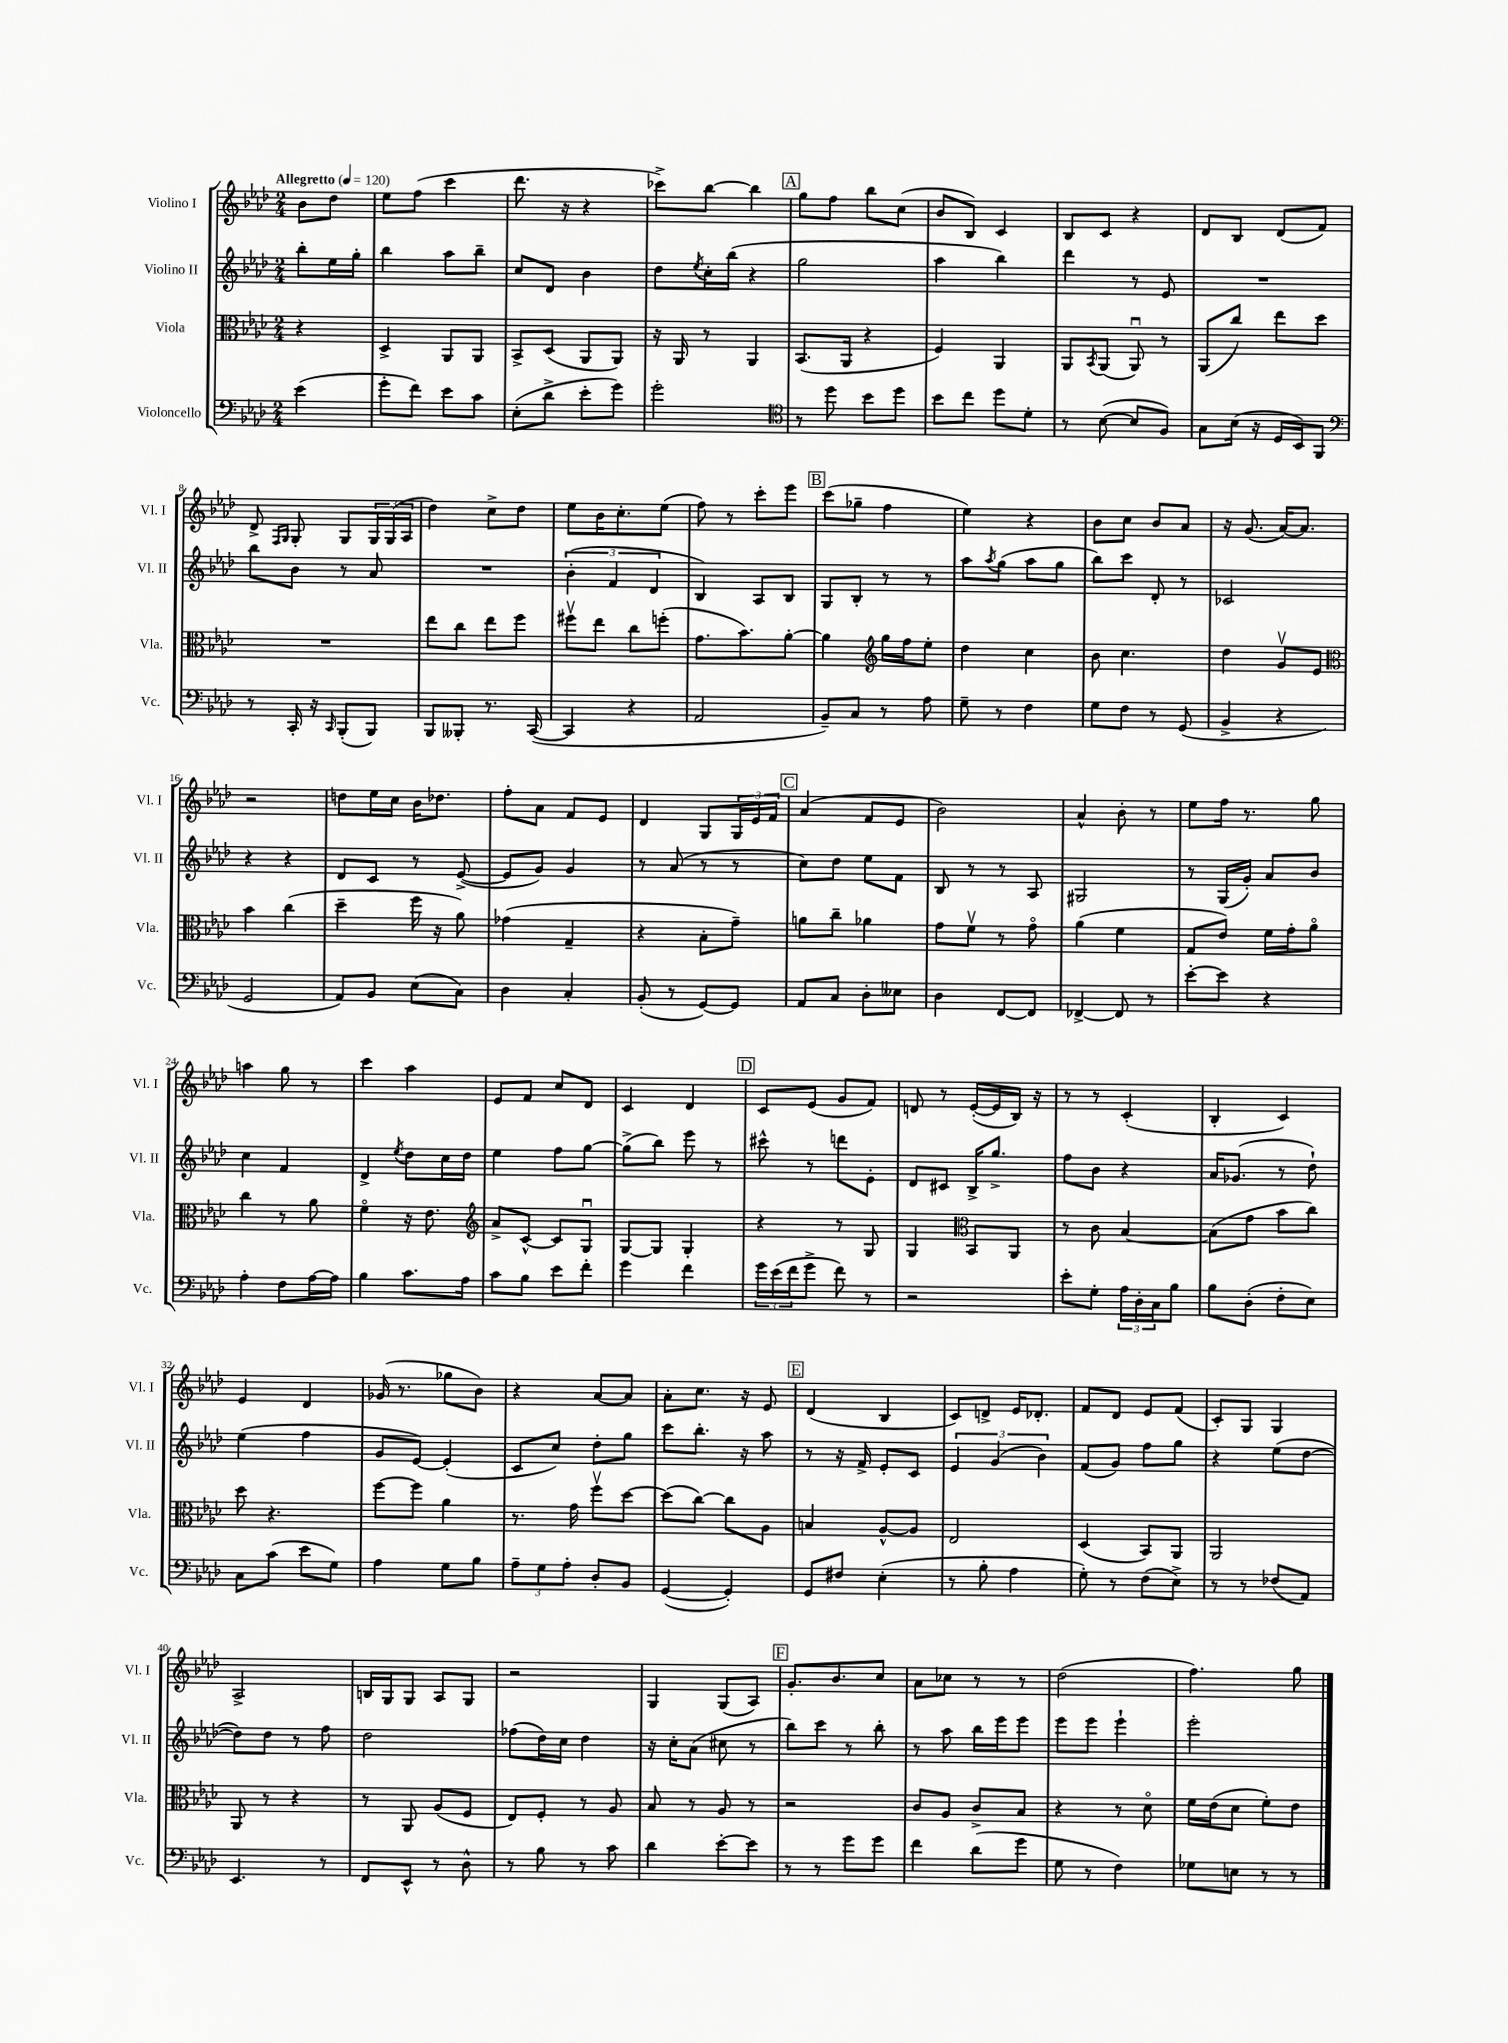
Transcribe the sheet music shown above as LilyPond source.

<<
\new StaffGroup <<
\new Staff = "s0" \with { instrumentName = "Violino I" shortInstrumentName = "Vl. I" } {
    \clef treble \key aes \major \numericTimeSignature \time 2/4 \partial 4 \tempo "Allegretto" 4 = 120
    bes'8 des''8 |
    ees''8 f''8( c'''4 |
    des'''8. r16 r4 |
    ces'''8->) bes''8~ bes''4 |
    \mark \markup { \box "A" } g''8 f''8 bes''8 c''8( |
    bes'8 bes8) c'4 |
    bes8 c'8 r4 |
    des'8 bes8 des'8( f'8) |
    des'8-> \grace { f16 g16 } g8-. g8 \tuplet 3/2 { g16 g16( aes16 } |
    des''4) c''8-> des''8 |
    ees''8 bes'16 c''8.-. ees''8( |
    f''8) r8 c'''8-. ees'''8 |
    \mark \markup { \box "B" } c'''8( ges''8-- f''4 |
    ees''4) r4 |
    bes'8 c''8 bes'8 aes'8 |
    r16 g'8.( aes'16~) aes'8. |
    r2 |
    d''8 ees''16 c''16 bes'16 des''8. |
    f''8-. aes'8 f'8 ees'8 |
    des'4 g8 \tuplet 3/2 { g16 ees'16 f'16 } |
    \mark \markup { \box "C" } aes'4( f'8 ees'8 |
    bes'2) |
    aes'4-^ bes'8-. r8 |
    ees''8 f''16 r8. g''8 |
    a''4 g''8 r8 |
    c'''4 aes''4 |
    ees'8 f'8 c''8 des'8 |
    c'4 des'4 |
    \mark \markup { \box "D" } c'8 ees'8( g'8 f'8) |
    d'8 r8 ees'16~-.( ees'16 bes16) r16 |
    r8 r8 c'4-.( |
    bes4-. c'4) |
    ees'4 des'4 |
    ges'16( r8. ges''8 bes'8) |
    r4 aes'8~ aes'8 |
    aes'8-. c''8. r16 ees'8 |
    \mark \markup { \box "E" } des'4( bes4 |
    c'8) d'8-> ees'16 des'8.-. |
    f'8 des'8 ees'8 f'8( |
    c'8-.) g8 g4 |
    aes2-> |
    b16 g16 g8 aes8 g8 |
    r2 |
    g4 g8( aes8) |
    \mark \markup { \box "F" } g'8.-. bes'8. c''8 |
    aes'8 ces''8 r8 r8 |
    des''2( |
    f''4.) g''8 \bar "|." |
}
\new Staff = "s1" \with { instrumentName = "Violino II" shortInstrumentName = "Vl. II" } {
    \clef treble \key aes \major \numericTimeSignature \time 2/4 \partial 4
    bes''8-. ees''16 g''16-. |
    bes''4 aes''8 bes''8-- |
    c''8 des'8 bes'4 |
    des''8 \acciaccatura { ees''8 } c''16-. bes''16( r4 |
    \mark \markup { \box "A" } g''2 |
    aes''4 bes''4) |
    des'''4 r8 ees'8 |
    R2 |
    bes''8 bes'8 r8 aes'8 |
    R2 |
    \tuplet 3/2 { bes'4-.( f'4 des'4 } |
    bes4) aes8 bes8 |
    \mark \markup { \box "B" } g8 bes8-. r8 r8 |
    aes''8 \acciaccatura { aes''8 } g''8( aes''8 g''8 |
    bes''8) c'''8 des'8-. r8 |
    ces'2 |
    r4 r4 |
    des'8 c'8 r8 ees'8~->( |
    ees'8 g'8) g'4 |
    r8 aes'8( r8 r8 |
    \mark \markup { \box "C" } c''8) des''8 ees''8 f'8 |
    bes8 r8 r8 aes8 |
    gis2 |
    r8 g16( g'16-.) aes'8 bes'8 |
    c''4 f'4 |
    des'4-> \acciaccatura { ees''8 } des''8 c''16 des''16 |
    ees''4 f''8 g''8~ |
    g''8->( bes''8) ees'''8 r8 |
    \mark \markup { \box "D" } cis'''8-^ r8 d'''8 ees'8-. |
    des'8 cis'8 bes16-> g''8.-> |
    f''8 bes'8 r4 |
    aes'16 ges'8.( r8 des''8-!) |
    ees''4( f''4 |
    g'8 ees'8~) ees'4-.( |
    c'8 c''8) des''8-. g''8 |
    c'''8 bes''8.-. r16 aes''8 |
    \mark \markup { \box "E" } r8 r16 f'16-> ees'8-. c'8 |
    \tuplet 3/2 { ees'4 g'4( bes'4) } |
    f'8( g'8) f''8 g''8 |
    r4 ees''8( des''8~ |
    des''8) des''8 r8 f''8 |
    des''2 |
    fes''8( des''16) c''16 des''4 |
    r16 c''16-. aes'8( cis''8 r8 |
    \mark \markup { \box "F" } bes''8) c'''8 r8 bes''8-. |
    r8 aes''8 bes''16 ees'''16 ees'''8 |
    ees'''8 ees'''8 ees'''4-! |
    ees'''2-. \bar "|." |
}
\new Staff = "s2" \with { instrumentName = "Viola" shortInstrumentName = "Vla." } {
    \clef alto \key aes \major \numericTimeSignature \time 2/4 \partial 4
    r4 |
    des4-> aes,8 aes,8 |
    bes,8-> des8( aes,8 aes,8) |
    r16 aes,16 r8 aes,4 |
    \mark \markup { \box "A" } bes,8.( aes,16 r4 |
    f4) aes,4 |
    aes,8 \acciaccatura { bes,8 } aes,8( aes,8\downbow) r8 |
    aes,8( c''8) ees''8 des''8 |
    R2 |
    ees''8 c''8 ees''8 f''8 |
    fis''8\upbow ees''8 c''8 f''8-.( |
    g'8. bes'8.) aes'8~-. |
    \mark \markup { \box "B" } aes'4 \clef treble g''16 f''16 ees''8-. |
    des''4 c''4 |
    bes'8 c''4. |
    des''4 g'8\upbow ees'8 |
    \clef alto bes'4 c''4( |
    des''4-- f''16 r16 aes'8) |
    ges'4( g4-- |
    r4 bes8-. g'8--) |
    \mark \markup { \box "C" } a'8 c''8-- aes'4 |
    g'8 f'8\upbow r8 g'8\flageolet |
    aes'4( f'4 |
    g8 ees'8) f'16 g'16-. aes'8\flageolet |
    c''4 r8 aes'8 |
    f'4\flageolet r16 ees'8. |
    \clef treble aes'8-> c'8~-^ c'8 g8\downbow |
    g8~ g8 g4-. |
    \mark \markup { \box "D" } r4 r8 g8 |
    g4 \clef alto bes,8 aes,8 |
    r8 c'8 bes4~ |
    bes8( g'8 bes'8 c''8) |
    des''8 r4. |
    f''8~ f''8 aes'4 |
    r8. g'16 f''8\upbow des''8~ |
    des''8( c''8~) c''8 aes8 |
    \mark \markup { \box "E" } b4 aes8~-^ aes8 |
    ees2 |
    des4( bes,8) aes,8 |
    aes,2 |
    aes,8 r8 r4 |
    r8 aes,8 aes8( f8 |
    ees8) f8-. r8 aes8 |
    bes8 r8 aes8 r8 |
    \mark \markup { \box "F" } r2 |
    c'8 aes8 c'8-> bes8 |
    r4 r8 des'8\flageolet |
    f'16 ees'16( des'8 f'8-.) ees'8 \bar "|." |
}
\new Staff = "s3" \with { instrumentName = "Violoncello" shortInstrumentName = "Vc." } {
    \clef bass \key aes \major \numericTimeSignature \time 2/4 \partial 4
    ees'4( |
    g'8-. f'8) ees'8 c'8 |
    ees8-.( des'8-> ees'8-. g'8) |
    g'2-. |
    \mark \markup { \box "A" } \clef tenor r8 des''8 bes'8 des''8 |
    bes'8 c''8 des''8 des'8-. |
    r8 bes8~( bes8 f8) |
    g8 bes16( r16 des16 bes,16) f,8 |
    \clef bass r8 c,16-. r16 \grace { c,16 } bes,,8-.( bes,,8) |
    bes,,8 beses,,8-. r8. c,16~( |
    c,4 r4 |
    aes,2 |
    \mark \markup { \box "B" } bes,8--) c8 r8 aes8 |
    g8-- r8 f4 |
    g8 f8 r8 g,8( |
    bes,4-> r4 |
    g,2 |
    aes,8) bes,8 ees8( c8) |
    des4 c4-. |
    bes,8-.( r8 g,8~) g,8 |
    \mark \markup { \box "C" } aes,8 c8 des8-. eeses8 |
    des4 f,8~ f,8 |
    fes,4~-> fes,8 r8 |
    ees'8~-. ees'8 r4 |
    aes4-. f8 aes16~ aes16 |
    bes4 c'8. aes16 |
    c'8 bes8 ees'8 f'8-. |
    g'4 f'4 |
    \mark \markup { \box "D" } \tuplet 3/2 { g'16 ees'16( f'16 } g'8-> f'8) r8 |
    r2 |
    ees'8-. g8-. \tuplet 3/2 { aes16 des16-. c16 } bes8 |
    bes8 des8-.( f8-. ees8) |
    c8 c'8( ees'8 g8) |
    aes4 g8 bes8 |
    \tuplet 3/2 { aes8-- g8 aes8-. } des8-. bes,8 |
    g,4~( g,4-.) |
    \mark \markup { \box "E" } g,8 fis8 ees4-.( |
    r8 bes8-. aes4 |
    g8-.) r8 f8( ees8->) |
    r8 r8 fes8( aes,8) |
    ees,4. r8 |
    f,8 ees,8-^ r8 des8-^ |
    r8 bes8 r8 c'8 |
    des'4 ees'8~-. ees'8 |
    \mark \markup { \box "F" } r8 r8 g'8 g'8 |
    f'4 des'8( g'8 |
    g8 r8 f4) |
    ges8 e8 r8 r8 \bar "|." |
}
>>
>>
